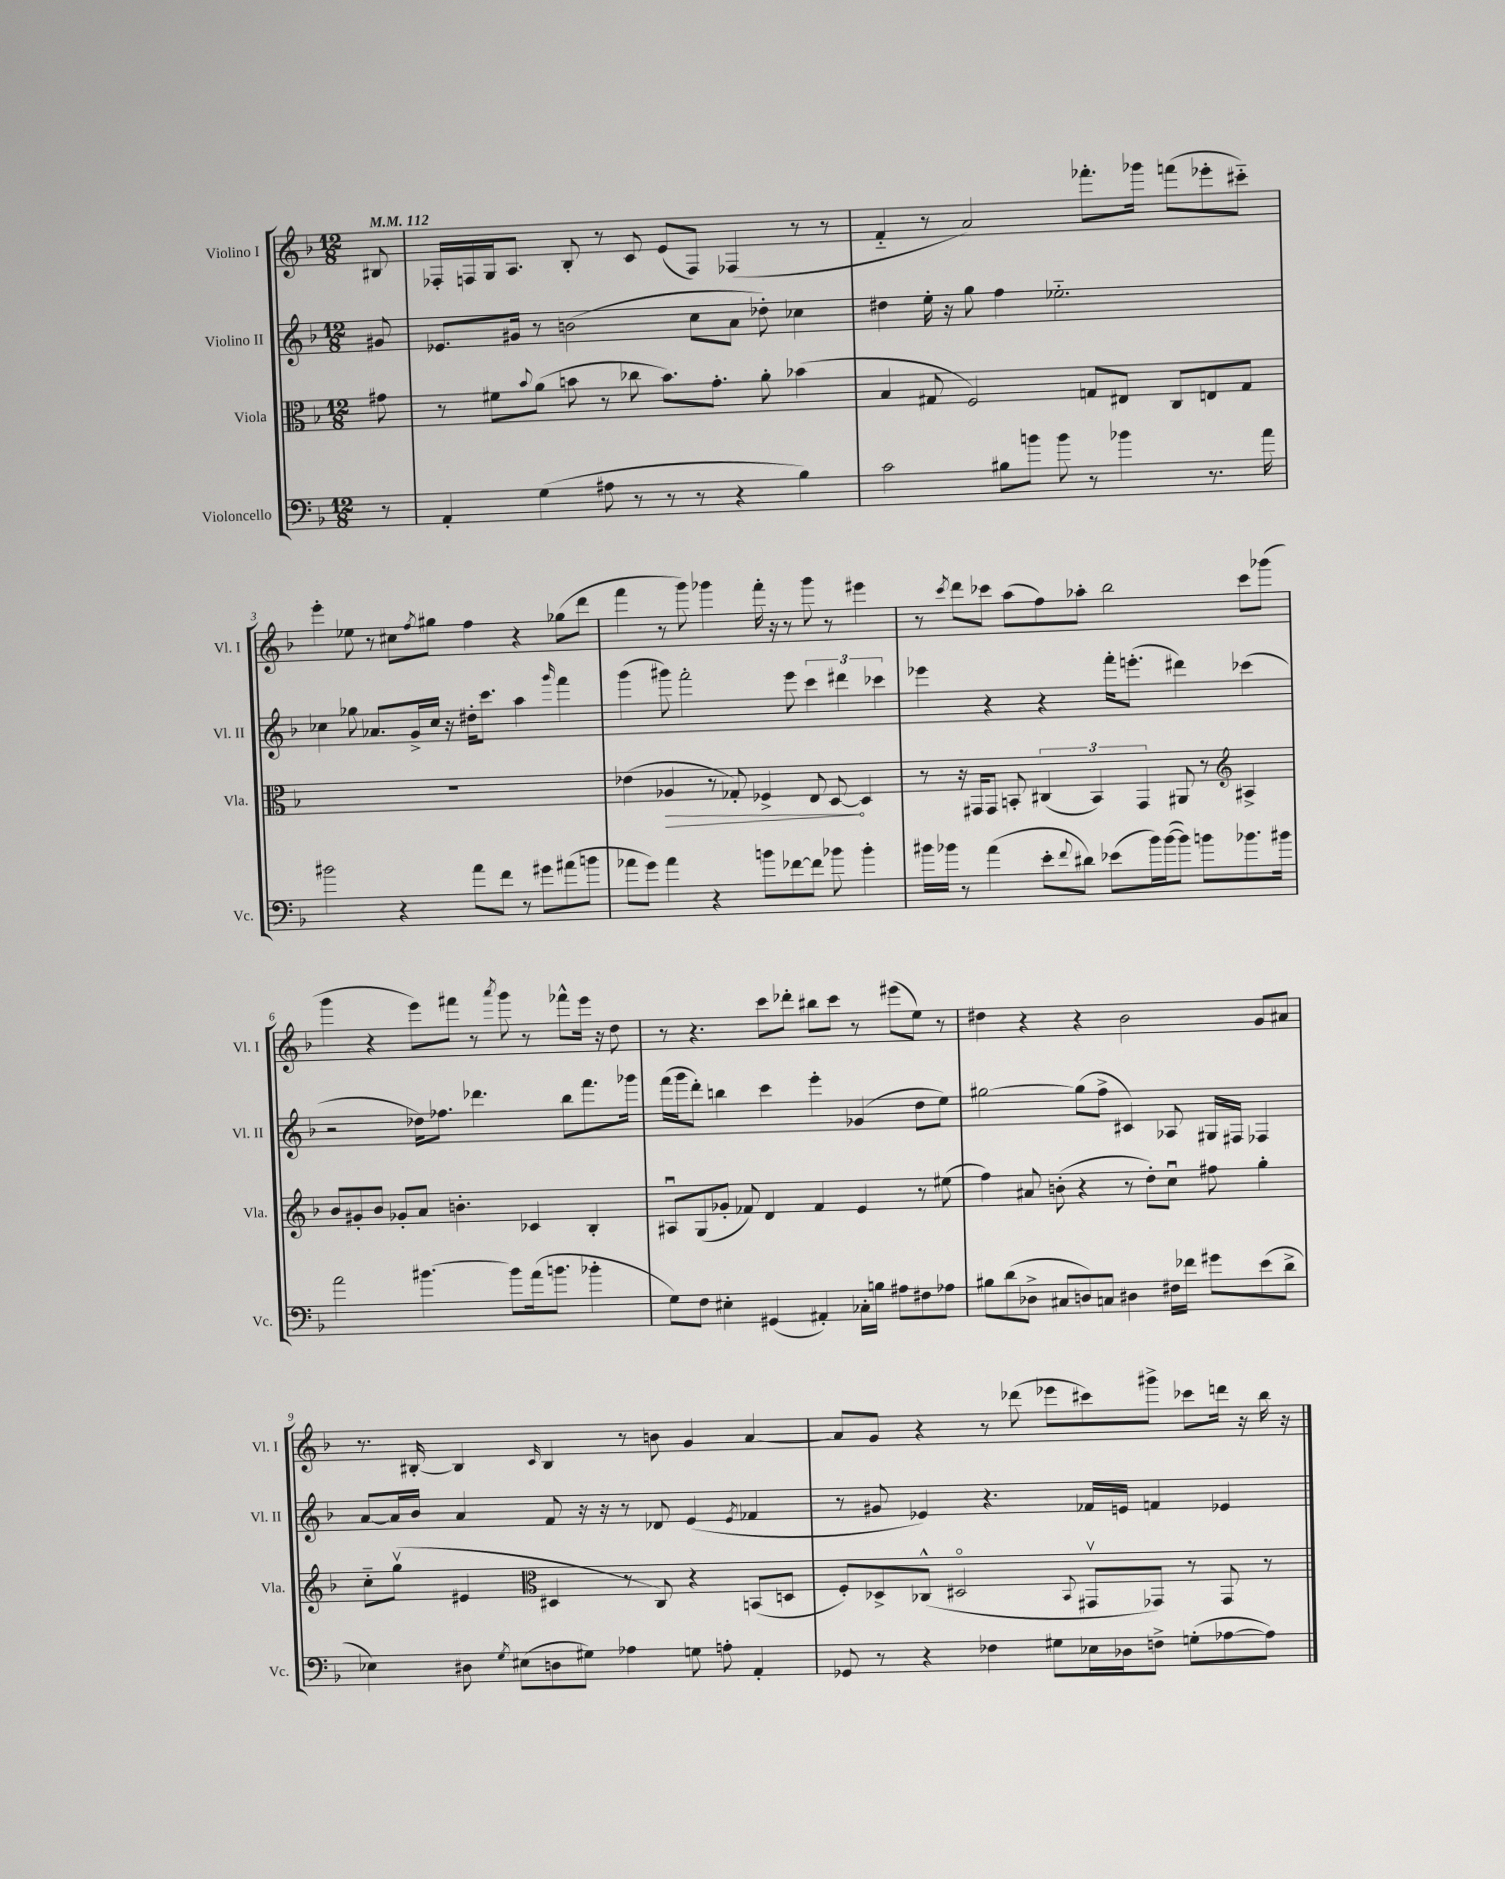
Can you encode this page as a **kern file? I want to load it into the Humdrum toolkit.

**kern	**kern	**kern	**kern
*staff4	*staff3	*staff2	*staff1
*clefF4	*clefC3	*clefG2	*clefG2
*k[b-]	*k[b-]	*k[b-]	*k[b-]
*M12/8	*M12/8	*M12/8	*M12/8
*MM112	*MM112	*MM112	*MM112
8r	8g#	8g#	8B#
=	=	=	=
4AA'	8r	8.e-	16F-'
.	.	.	16F
.	8f#	.	16G
.	.	16g#	8.A
.	8qqb-	.	.
(4G	(8a	8r	.
.	8b	(2b	8B-'
8A#	8r	.	8r
8r	8cc-	.	8c
8r	8.b)	.	(8e
8r	.	8cc	8F)
.	8.g'	.	.
4r	.	8a	(4F-
.	8a'	8dd-')	.
4B-)	(4b-	4cc-	8r
.	.	.	8r
=	=	=	=
2c	4B-	4dd#	4f'~
.	8G#	16ee'	8r
.	.	16r	.
.	2F)	8gg	2a)
8B#	.	4ff	.
8b	.	.	.
8b	.	2.ee-'~	.
8r	8G	.	8.fff-'
4b-	8E#	.	.
.	.	.	16ggg-
.	8C	.	(8fff
8.r	8E	.	8eee-'
.	8G	.	8ccc#'~)
16a	.	.	.
=	=	=	=
2b#	1.r	4cc-	4eee'
.	.	8gg-	8ee-
.	.	8.a-	8r
4r	.	.	8cc#
.	.	16g^	.
.	.	.	8qff
.	.	16cc-	8gg#
.	.	16r	.
8a	.	16dd#'	4ff
.	.	8.ccc	.
8f	.	.	.
8r	.	4aa	4r
8g#	.	.	.
.	.	16qqggg	.
(8a#	.	4fff	(8gg-
8b	.	.	8ddd
=	=	=	=
8a-	(4e-	(4ggg	4fff
8g)	.	.	.
4a-	4A-	8ggg#)	8r
.	.	2fff'	8ggg)
4r	8r	.	4ggg-
.	8G-')	.	.
8b	4F-^	.	16fff'
.	.	.	16r
[8f-	.	8eee	8r
8f-]	8E	6ccc	8ggg-
8b-	[8D	.	8r
.	.	6ddd#	.
4b-'	4D]	.	4eee#
.	.	6ccc-	.
=	=	=	=
16b#	8r	4eee-	8r
16b-	.	.	.
.	.	.	8qccc
8r	16r	.	8ddd
.	16GG#	.	.
(4a	8GG#	4r	8ccc-
.	8BB'	.	(8aa
8e'	(6C#	4r	8ff)
8qqf	.	.	.
8d#)	.	.	8aa-'
.	6BB)	.	.
(8e-	.	16fff'	2bb-
.	.	(8.eee'	.
.	6GG#	.	.
16b-)	.	.	.
([16b-	.	.	.
8b-])	8AA#	4ddd#)	.
8b	8r	.	.
*	*clefG2	*	*
8.b-	4A#^	(4ccc-	8ccc-
.	.	.	(8ggg-
16b#	.	.	.
=	=	=	=
2a	8b-	2r	4ggg
.	8g#'	.	.
.	8b-	.	4r
.	8g-'	.	.
[4.b#	8a	16dd-)	8eee)
.	.	8.ff-	.
.	4.b'	.	8fff#
.	.	4.ddd-	8r
.	.	.	8qaaa
8b#]	.	.	8ggg
(16a	4c-	.	8r
8.b	.	.	.
.	.	8bb-	8fff-^^
4b-'	4B-'	8.fff	16eee
.	.	.	16r
.	.	.	8dd
.	.	16ggg-	.
=	=	=	=
8G)	8A#u	(16fff	8r
.	.	16ggg	.
8F	(8G	8ddd')	4.r
4E#'	8g-'	4bb	.
.	8f-)	.	.
(4GG#	4d	4ccc	8ccc
.	.	.	8ddd-'
4AA#')	4f-	4eee'	8bb#
.	.	.	8ccc
16C-'	4e	(4g-	8r
16B	.	.	.
8A#	.	.	(8eee#
8F#	8r	8dd	8ee)
8A-	(8ee#	8ee)	8r
=	=	=	=
8B#	4ff)	[2gg#	4dd#
(8d	.	.	.
8D-^	8a#	.	4r
8C#	(8b'	.	.
8D)	4r	(8gg#]	4r
8C	.	8ff^	.
4D#	8r	4c#)	2b-
.	8dd')	.	.
16F#	8ccu	8A-	.
16f-	.	.	.
8g#	8ff#	16G#	.
.	.	16F#	.
(8e	4gg'	4F-	8g
8d^	.	.	8a#
=	=	=	=
4E-)	8cc'~	[8a	8.r
.	(8ggv	16a]	.
.	.	16b-	[16B#'
8D#	4e#	4a	4B#]
8qG	.	.	.
(8E#	.	.	.
*	*clefC3	*	*
.	.	.	16qqc
8D	4D#	8f	4B#
8G#)	.	16r	.
.	.	16r	.
4A-	8r	8r	8r
.	8C)	8d-	8b
8G	4r	(4e	4g
8A'	.	.	.
.	.	8qe	.
4AA'	(8BB	4f-	[4a
.	8D	.	.
=	=	=	=
8GG-	8F')	8r	8a]
8r	8D-^	8g#	8g
4r	(8C-^^	4e-)	4r
.	2D#o	.	.
4F-	.	4.r	8r
.	.	.	(8ddd-
8G#	.	.	8eee-
.	8qqBB-	.	.
16E-	8GG#v	16f-	8ccc#)
16D-	.	16e	.
8F^	8GG-)	4f	8ggg#^
(8G'	8r	.	8ccc-
[8A-	8GG-	4e-	16ddd
.	.	.	16r
8A-])	8r	.	16bb-
.	.	.	16r
==	==	==	==
*-	*-	*-	*-
